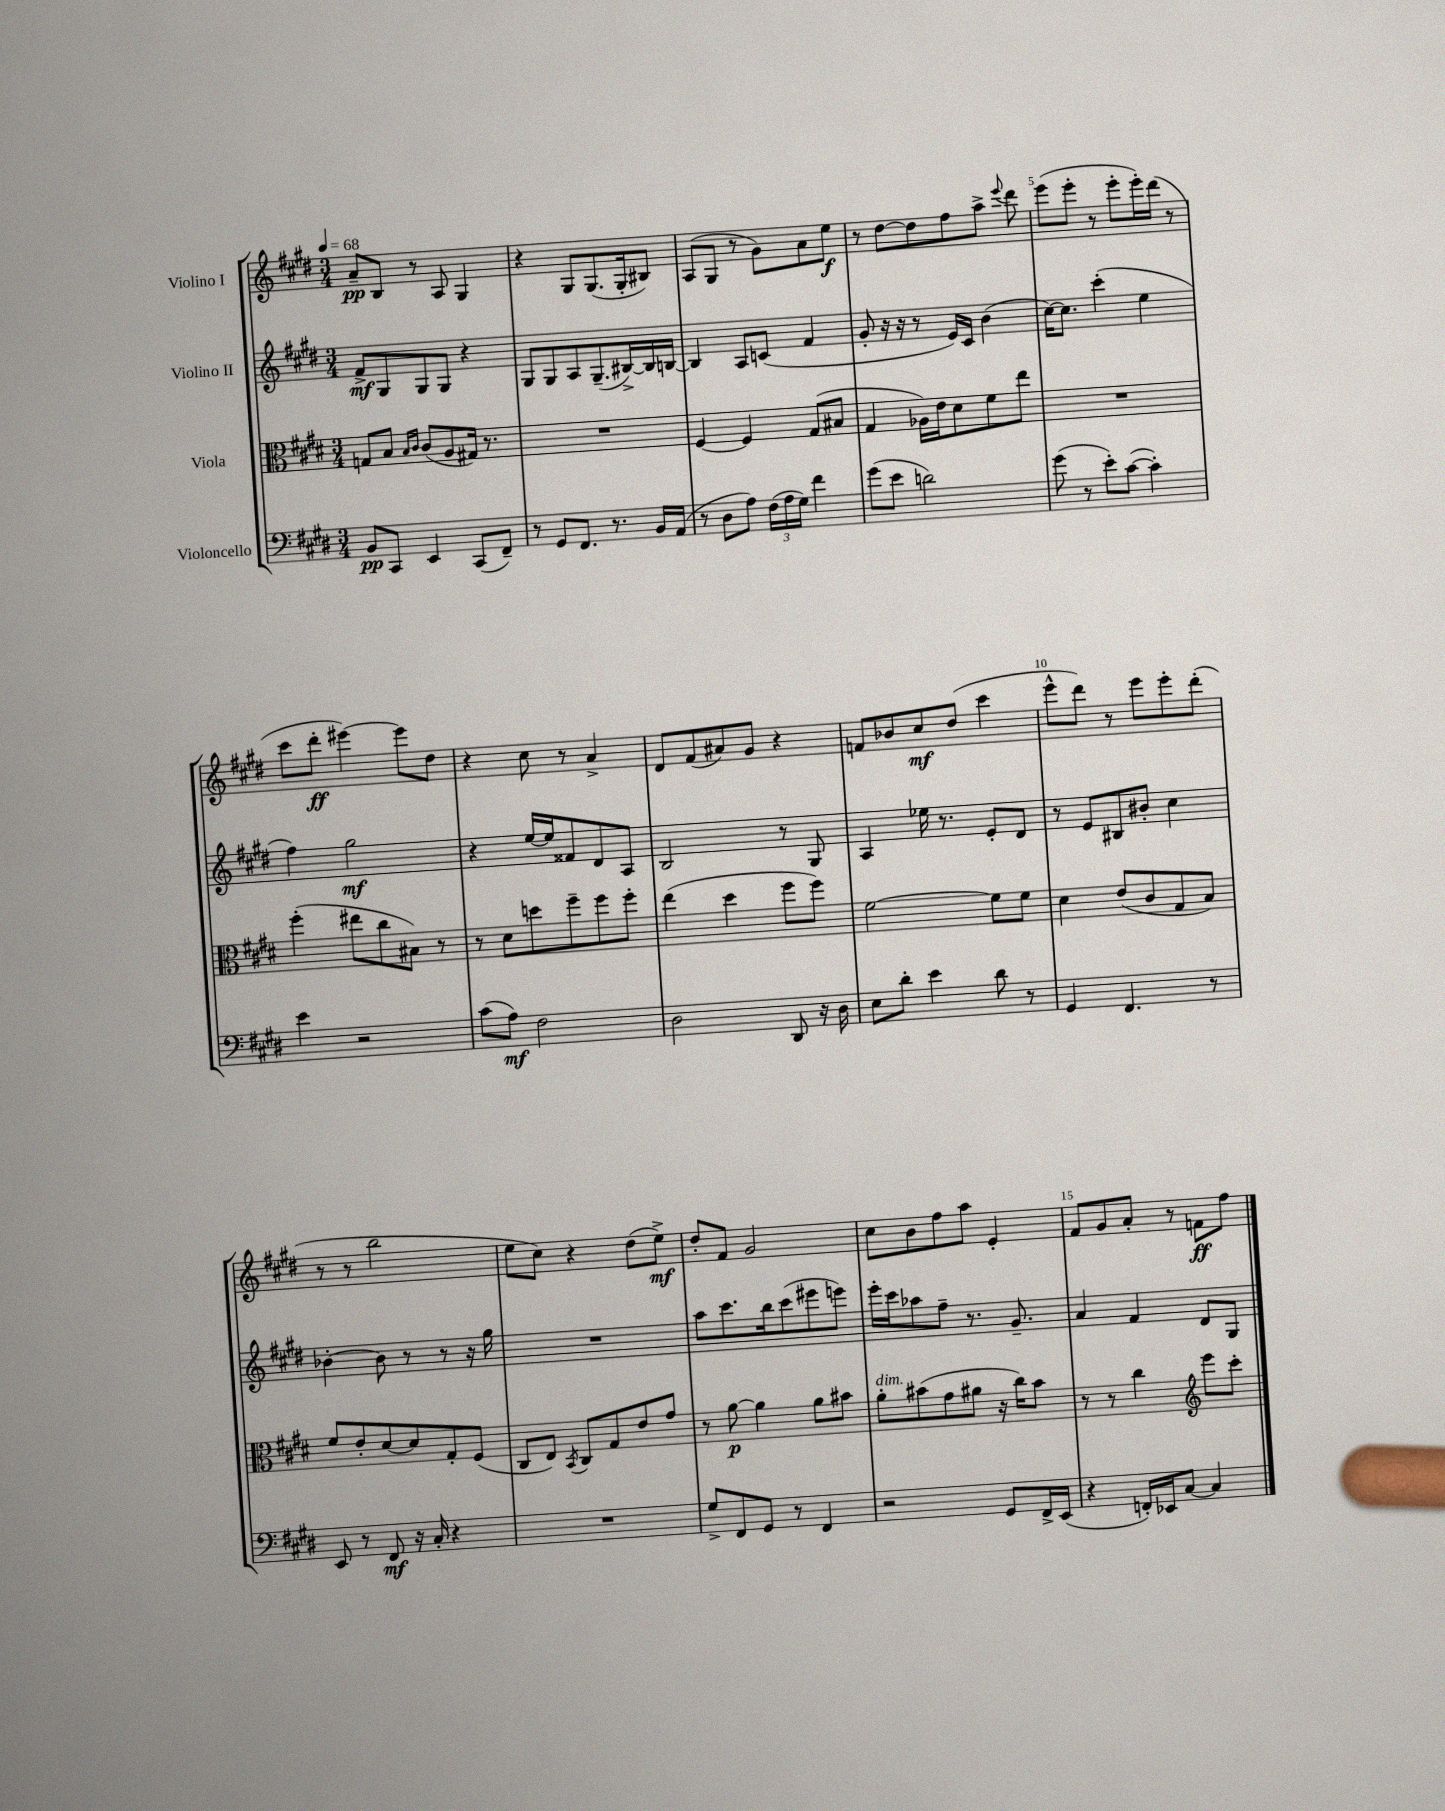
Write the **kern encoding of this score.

**kern	**kern	**kern	**kern
*staff4	*staff3	*staff2	*staff1
*clefF4	*clefC3	*clefG2	*clefG2
*k[f#c#g#d#]	*k[f#c#g#d#]	*k[f#c#g#d#]	*k[f#c#g#d#]
*M3/4	*M3/4	*M3/4	*M3/4
*MM68	*MM68	*MM68	*MM68
8BB/L	8G/L	8f#^/L	8a~/L
8CC#/J	8B/J	8G#/	8B/J
.	16qqB/LL	.	.
.	16qqc#/JJ	.	.
4EE/	(8c#/L	8G#/	8r
.	8A/	8G#/J	8A/
(8CC#/L	16G#/Jk)	4r	4G#/
.	8.r	.	.
8FF#~/J)	.	.	.
=	=	=	=
8r	2.r	8G#/L	4r
8GG#/L	.	8G#/	.
8.FF#/J	.	8A/	8G#/L
.	.	(8.G#~/	(8.G#/
8.r	.	.	.
.	.	[16B#^/L)	16G#'/k
16BB/LL	.	16B#/]	8B#/J)
(16AA/JJ	.	[16B/JJ	.
=	=	=	=
8r	[4F#/	4B/]	(8A/L
8D#\L	.	.	8G#/J
8A\J)	4F#/]	8A/L	8r
(24F#\LL	.	(8c/J	8g#\L)
24A\	.	.	.
24G#\JJ)	.	.	.
4f#\	(8G#/L	4f#/	8a\
.	8B#/J	.	8ee\J
=	=	=	=
(8g#\L	4G#/	8g#'/	8r
8e\J	.	16r	[8dd#\L
.	.	16r	.
2d\)	16A-\LL)	8r	8dd#\]
.	16e\J	.	.
.	8d#\	16e/LL)	8ff#\
.	.	16c#/JJ	.
.	8f#\	(4b\	8aa^\J
.	.	.	8qqeee/
.	8ee\J	.	8ddd#\
=	=	=	=
(8g#\	2.r	[16cc#\LK)	(8eee\L
.	.	8.cc#\]J	.
8r	.	.	8eee'\J
8e'\L)	.	(4ccc#'\	8r
([8c#\J	.	.	8eee'\L
4c#'\])	.	4ee\	16eee'\L)
.	.	.	(16ddd#\JJ
.	.	.	8r
=	=	=	=
4e\	(4ff#'\	4ff#\)	8ccc#\L
.	.	.	8ddd#'\J
2r	8ee#\L	2gg#\	[4eee#\)
.	8cc#\	.	.
.	8B#\J)	.	8eee#\]L
.	8r	.	8dd#\J
=	=	=	=
(8c#\L	8r	4r	4r
8A\J)	8d#\L	.	.
2F#\	8dd\	[16ee/LL	8cc#\
.	.	16ee/]J	.
.	8ff#~\	8f##/	8r
.	8ff#\	8d#/	4a^/
.	8ff#'\J	8A/J	.
=	=	=	=
2D#\	(4ee\	2B/	8d#/L
.	.	.	(8f#/
.	4dd#\	.	8a#/)
.	.	.	8g#/J
8DD#/	8ff#\L	8r	4r
16r	8ff#\J)	8G#/	.
16D#\	.	.	.
=	=	=	=
8E\L	[2f#\	4A/	8f/L
8d#'\J	.	.	8b-/
4e\	.	16ee-\	8cc#/
.	.	8.r	.
.	.	.	(8dd#/J
8d#\	8f#\]L	8e'/L	4ccc#\
8r	8f#\J	8d#/J	.
=	=	=	=
4GG#/	4d#\	8r	8eee^^\L
.	.	8e/L	8ddd#\J)
4.FF#/	(8e/L	8B#/	8r
.	8c#/	8b#'/J	8eee\L
.	8G#/	4cc#\	8eee'\
8r	8B/J)	.	(8ddd#'\J
=	=	=	=
8EE/	8f#/L	[4b-'\	8r
8r	8e'/	.	8r
8FF#/	[8d#/	8b-\]	2bb\
16r	8d#/]	8r	.
16C#'/	.	.	.
4r	8G#'/	8r	.
.	(8F#/J	16r	.
.	.	16gg#\	.
=	=	=	=
2.r	8C#/L	2.r	8ee\L
.	8E/J)	.	8cc#\J)
.	8qBB/	.	.
.	8C#/L	.	4r
.	8G#/	.	.
.	8e/	.	(8dd#\L
.	8g#/J	.	8ee^\J)
=	=	=	=
8G#^/L	8r	8aa\L	8dd#'/L
8FF#/	[8a\	8.ccc#\	8f#/J
8GG#/J	4a\]	.	2g#/
.	.	16bb\k	.
8r	.	(8ccc#\	.
4FF#/	8a\L	8eee#\	.
.	8b#\J	8eee\J)	.
=	=	=	=
2r	8a'\L	16eee'\LL	8cc#\L
.	.	16ccc#\J	.
.	(8b#\	8aa-\	8b\
.	8g#\	8ff#~\J	8ff#\
.	8a#\J	8.r	8aa\J
8GG#/L	16r	.	4e'/
.	16cc#\LK)	8.g#~/	.
16FF#^/L	8b#\J	.	.
(16EE/JJ	.	.	.
=	=	=	=
4r	8r	4a/	8f#/L
.	8r	.	8g#/
16FF'/LL)	4cc#\	4f#/	8a'/J
16EE-/J	.	.	.
[8C#/J	.	.	8r
*	*clefG2	*	*
4C#/]	8eee\L	8d#/L	8f\L
.	8ccc#'\J	8G#/J	8ff#\J
==	==	==	==
*-	*-	*-	*-
